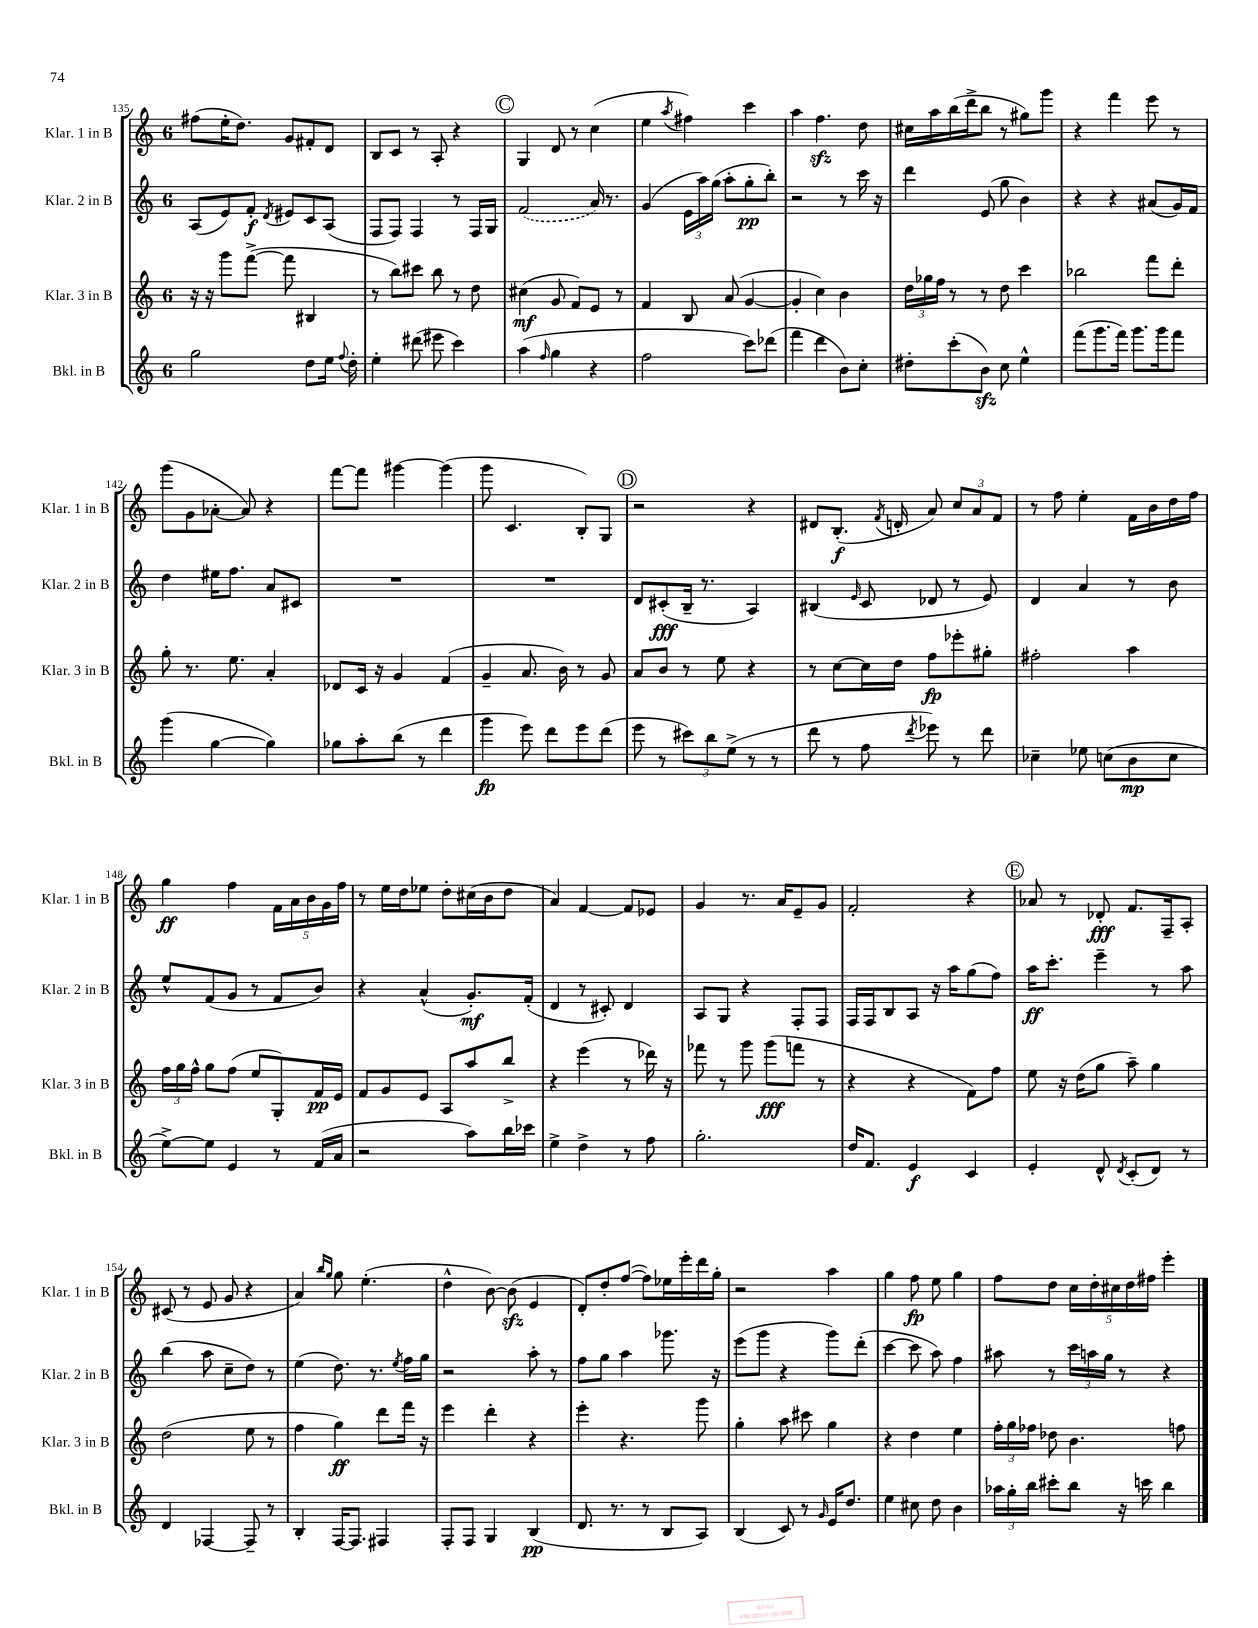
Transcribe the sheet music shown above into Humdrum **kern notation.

**kern	**kern	**kern	**kern
*staff4	*staff3	*staff2	*staff1
*clefG2	*clefG2	*clefG2	*clefG2
*k[]	*k[]	*k[]	*k[]
*M6/8	*M6/8	*M6/8	*M6/8
2gg	16r	(8A	(8ff#
.	16r	.	.
.	8ggg	8e)	16ee'
.	.	.	8.dd)
.	([8fff^	8f'	.
.	.	8qd	.
.	8fff]	8e#	8g
8dd	4B#	8c	8f#'
16ee	.	(8A	8d
8qqff	.	.	.
16dd'	.	.	.
=	=	=	=
4ee'	8r	8F	8B
.	8bb)	8F)	8c
(8ddd#	8ccc#	4F	8r
8eee#	8bb	.	8A'
4ccc)	8r	8r	4r
.	8dd	16F	.
.	.	16G	.
=	=	=	=
(4aa	(4cc#	(2f	4G
16qqff	.	.	.
4gg	8g	.	8d
.	8f)	.	8r
4r	8e	16a)	(4cc
.	.	8.r	.
.	8r	.	.
=	=	=	=
2ff	4f	(4g	4ee
.	.	.	8qaa
.	8B	24e	4ff#)
.	.	24aa)	.
.	.	(24gg	.
.	(8a	8aa'	.
8ccc)	[4g	8gg'	4ccc
(8ddd-	.	8bb')	.
=	=	=	=
4fff	4g']	2r	4aa
4ddd	4cc)	.	4.ff
8b)	4b	8r	.
8cc'	.	16ccc	8dd
.	.	16r	.
=	=	=	=
8dd#'	24dd	4ddd	16cc#
.	24gg-	.	.
.	.	.	16aa
.	24ff	.	.
(8ccc'	8r	.	(16bb
.	.	.	16ddd^
8b)	8r	(8e	8bb
8cc	8dd	8gg	8r
4ee^^	4ccc	4b)	8gg#)
.	.	.	8ggg
=	=	=	=
(8fff	2bb-	4r	4r
8.ggg	.	.	.
.	.	4r	4fff
16fff)	.	.	.
8.ggg	.	.	.
.	8fff	(8a#	8eee
16ggg	.	.	.
8fff	8ddd'	16g)	8r
.	.	16f	.
=	=	=	=
(4ggg	8gg'	4dd	(8ggg
.	8.r	.	8g
[4gg	.	16ee#	[8a-'
.	8.ee	8.ff	.
.	.	.	8a-])
4gg])	4a'	8a	4r
.	.	8c#	.
=	=	=	=
8gg-	8d-	2.r	[8fff
8aa'	16c	.	8fff]
.	16r	.	.
(8bb	4g	.	[4ggg#
8r	.	.	.
4ddd	(4f	.	(4ggg#]
=	=	=	=
4ggg	4g~	2.r	8ggg
.	.	.	4.c
8eee)	8.a	.	.
8ddd	.	.	.
.	16b)	.	.
8eee	8r	.	8B')
(8ddd	8g	.	8G
=	=	=	=
8eee	8a	8d	2r
8r	8b	(8c#'	.
12ccc#)	8r	16B~	.
.	.	8.r	.
12bb	.	.	.
.	8ee	.	.
(12ee^	.	.	.
8r	4r	4A)	4r
8r	.	.	.
=	=	=	=
8ddd	8r	(4B#	8d#
8r	[8cc	.	(8.B'
.	.	16qqe	.
8ff	16cc]	8c	.
.	.	.	8qf
.	16dd	.	16d'
8qddd	.	.	.
8eee-)	8ff	8d-	8a)
8r	8eee-'	8r	12cc
.	.	.	12a
8ddd	8gg#'	8e)	.
.	.	.	12f
=	=	=	=
4cc-~	2ff#'	4d	8r
.	.	.	8ff
8ee-	.	4a	4ee'
(8cc	.	.	.
8b	4aa	8r	16f
.	.	.	16b
8cc	.	8b	16dd
.	.	.	16ff
=	=	=	=
[8ee^)	24ff	8ee^^	4gg
.	24gg	.	.
.	24ff^^	.	.
8ee]	8gg	(8f	.
4e	(8ff	8g	4ff
.	8ee	8r	.
8r	8G')	8f	20f
.	.	.	20a
.	.	.	20b
(16f	16f	8b)	.
.	.	.	20g
16a	16e	.	.
.	.	.	20ff
=	=	=	=
2r	8f	4r	8r
.	8g	.	16ee
.	.	.	16dd
.	8e	(4a^^	8ee-
.	8A	.	8dd'
8aa)	8aa	8.g')	(16cc#
.	.	.	16b
16bb	8bb^	.	8dd
16ccc-	.	(16f'	.
=	=	=	=
4ee^	4r	4d	4a)
4dd^	(4eee	8r	[4f
.	.	8c#')	.
8r	8r	4d	8f]
8ff	16ddd-)	.	8e-
.	16r	.	.
=	=	=	=
2.gg'	8fff-	8A	4g
.	8r	8G	.
.	8ggg	4r	8.r
.	(8ggg	.	.
.	.	.	16a
.	8fff	8F'	8e~
.	8r	8F	8g
=	=	=	=
16dd	4r	16F	2f'
8.f	.	16F	.
.	.	8B	.
4e	4r	8A	.
.	.	16r	.
.	.	16aa	.
4c	8f)	(8gg	4r
.	8ff	8ff)	.
=	=	=	=
4e'	8ee	16aa	8a-
.	.	8.ccc'	.
.	16r	.	8r
.	(16dd	.	.
8d^^	8gg	4eee~	8d-'
8qd	.	.	.
(8c'	8aa~)	.	8.f
8d)	4gg	8r	.
.	.	.	16F~
8r	.	8aa	8A'
=	=	=	=
4d	(2dd	(4bb	(8c#
.	.	.	8r
[4F-	.	8aa	8e
.	.	8cc~	8g
8F-~]	8ee	8dd)	4r
8r	8r	8r	.
=	=	=	=
4B'	4ff	(4ee	4a)
.	.	.	16qqbb
.	.	.	16qqgg
[16F	4gg)	8.dd)	8gg
8.F]	.	.	.
.	.	.	(4.ee'
.	.	8.r	.
4F#	8ddd	.	.
.	.	8qee	.
.	16fff	16ff	.
.	16r	16gg	.
=	=	=	=
8F'	4eee	2r	4dd^^
8F	.	.	.
4G	4ddd'	.	[8b)
.	.	.	(8b]
(4B	4r	8aa'	4e
.	.	8r	.
=	=	=	=
8.d	4eee'	8ff	8d')
.	.	8gg	8dd'
8.r	.	.	.
.	4.r	4aa	([8ff
8r	.	.	8ff])
8B	.	8.ggg-	16ee-
.	.	.	16eee'
8A)	8ggg	.	16ddd
.	.	16r	16gg'
=	=	=	=
(4B	4gg'	(8eee	2r
.	.	8ggg	.
8c)	8aa	4r	.
8r	8ccc#	.	.
16qqg	.	.	.
16e	4gg	8ggg)	4aa
8.dd	.	.	.
.	.	(8ddd'	.
=	=	=	=
4ee	4r	[4ccc	4gg
8cc#	4dd	8ccc]	8ff
8dd	.	8aa)	8ee
4b	4ee	4ff	4gg
=	=	=	=
24aa-	24ff'	8aa#	8ff
24gg'	24gg	.	.
24bb	24ff-	.	.
8ccc#'	8dd-	8r	8dd
8bb	4.b	24ccc	20cc
.	.	24aa	.
.	.	.	20dd'
.	.	24gg	.
.	.	.	20cc#
16r	.	8r	.
.	.	.	20dd
16ccc	.	.	.
.	.	.	20ff#
4bb	.	4r	4eee'
.	8ff	.	.
==	==	==	==
*-	*-	*-	*-
